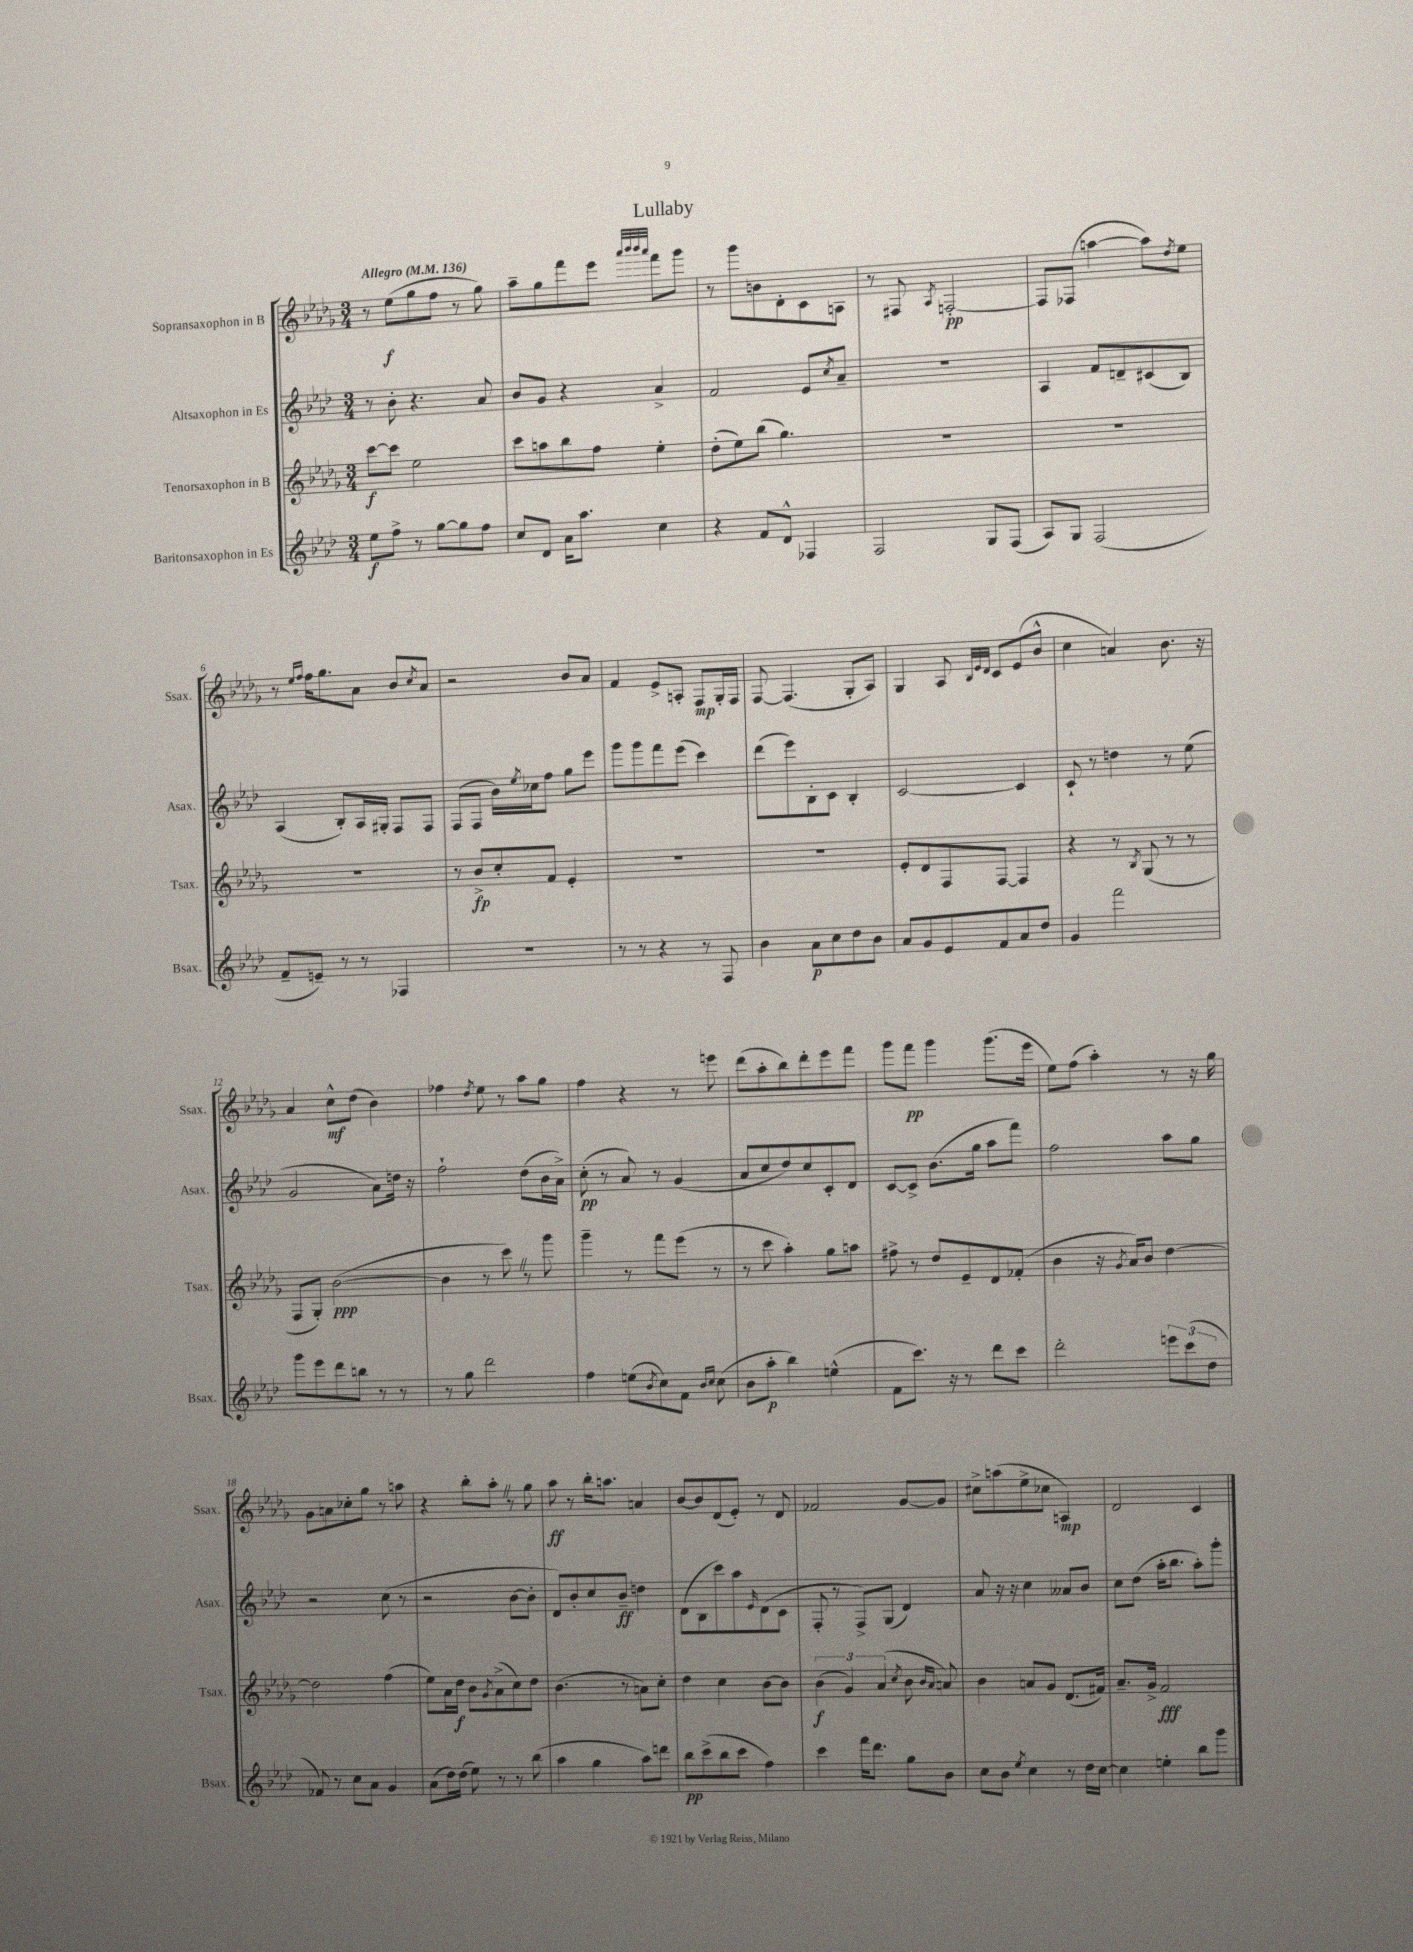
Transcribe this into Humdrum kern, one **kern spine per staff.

**kern	**dynam	**kern	**dynam	**kern	**dynam	**kern	**dynam
*part4	*part4	*part3	*part3	*part2	*part2	*part1	*part1
*staff4	*staff4	*staff3	*staff3	*staff2	*staff2	*staff1	*staff1
*I"Baritonsaxophon in Es	*	*I"Tenorsaxophon in B	*	*I"Altsaxophon in Es	*	*I"Sopransaxophon in B	*
*I'Bsax.	*	*I'Tsax.	*	*I'Asax.	*	*I'Ssax.	*
*clefG2	*	*clefG2	*	*clefG2	*	*clefG2	*
*k[b-e-a-d-]	*	*k[b-e-a-d-g-]	*	*k[b-e-a-d-]	*	*k[b-e-a-d-g-]	*
*M3/4	*	*M3/4	*	*M3/4	*	*M3/4	*
*MM136	*	*MM136	*	*MM136	*	*MM136	*
=1	=1	=1	=1	=1	=1	=1	=1
!	!	!	!	!	!	!LO:TX:a:B:t=Allegro	!
8ee-\L	f	[8ccc\L	f	8r	.	8r	.
8ff^\J	.	8ccc\J]	.	8b-'\	.	(8ee-\L	f
8r	.	2ee-\	.	4.r	.	8gg-\	.
[8gg\L	.	.	.	.	.	8ff\J	.
8gg\]	.	.	.	.	.	8r	.
8ff\J	.	.	.	8a-/	.	8gg-\)	.
=2	=2	=2	=2	=2	=2	=2	=2
8cc/L	.	8ccc\L	.	8b-/L	.	8aa-~\L	.
8d-/J	.	8aan\	.	8g/J	.	8gg-\	.
16a-\KL	.	8bb-\	.	4r	.	8fff\	.
8.aa-\J	.	.	.	.	.	.	.
.	.	8ff\J	.	.	.	8eee-\J	.
.	.	.	.	.	.	32qqaaa-/LLL	.
.	.	.	.	.	.	32qqbbb-/	.
.	.	.	.	.	.	32qqbbb-/	.
.	.	.	.	.	.	32qqaaa-/JJJ	.
4cc\	.	4ee-'\	.	4a-^/	.	8fff\L	.
.	.	.	.	.	.	8ggg-\J	.
=3	=3	=3	=3	=3	=3	=3	=3
4r	.	(8dd-'\L	.	2f/	.	8r	.
.	.	8ee-\)	.	.	.	8ggg-\L	.
8f/L	.	(8bb-\J	.	.	.	8bn\	.
8d-^^/J	.	4.gg-\)	.	.	.	8d-'\	.
4F-X/	.	.	.	8e-/L	.	8c\	.
.	.	.	.	8qcc/	.	.	.
.	.	.	.	8a-~/J	.	8An\J	.
=4	=4	=4	=4	=4	=4	=4	=4
2F/	.	2.r	.	2.r	.	8r	.
.	.	.	.	.	.	8F#X/	.
.	.	.	.	.	.	8qA-/	.
.	.	.	.	.	.	[2Fn'/	pp
8G/L	.	.	.	.	.	.	.
(8F/J	.	.	.	.	.	.	.
=5	=5	=5	=5	=5	=5	=5	=5
8A-/L)	.	2.r	.	4A-/	.	8F/L]	.
8G/J	.	.	.	.	.	(8F-X/J	.
(2F/	.	.	.	8f/L	.	[4aan\	.
.	.	.	.	8dn~/	.	.	.
.	.	.	.	(8c#X/	.	8aa\L])	.
.	.	.	.	.	.	8qdd-/	.
.	.	.	.	8B-/J)	.	8ee-\J	.
!!LO:LB:g=z
=6	=6	=6	=6	=6	=6	=6	=6
8f~/L	.	2.r	.	(4A-/	.	8r	.
.	.	.	.	.	.	16qqee-/LL	.
.	.	.	.	.	.	16qqff/JJ	.
8en~/J)	.	.	.	.	.	16ff\KL	.
.	.	.	.	.	.	8.gg-\	.
8r	.	.	.	8B-'/L)	.	.	.
8r	.	.	.	16A-/L	.	8a-\J	.
.	.	.	.	16G#X'/JJ	.	.	.
4F-X/	.	.	.	8F/L	.	8b-/L	.
.	.	.	.	.	.	8qcc/	.
.	.	.	.	8F/J	.	8a-/J	.
=7	=7	=7	=7	=7	=7	=7	=7
2.r	.	8r	.	(8F/L	.	2r	.
.	.	8b-^/L	fp	8F/J	.	.	.
.	.	8cc'/	.	16b-\LL)	.	.	.
.	.	.	.	8qee-/	.	.	.
.	.	.	.	16cc-X\J	.	.	.
.	.	8f/J	.	8ff\J	.	.	.
.	.	4e-'/	.	8gg\L	.	8b-/L	.
.	.	.	.	8eee-\J	.	8a-/J	.
=8	=8	=8	=8	=8	=8	=8	=8
8r	.	2.r	.	8ggg\L	.	4f/	.
8r	.	.	.	8ggg\	.	.	.
4r	.	.	.	8fff\	.	8e-^/L	.
.	.	.	.	(8eee-\J	.	8An'/J	.
8r	.	.	.	4ccc\)	.	8F/L	mp
8F/	.	.	.	.	.	16G-'/L	.
.	.	.	.	.	.	16F/JJ	.
=9	=9	=9	=9	=9	=9	=9	=9
4b-\	.	2.r	.	(8ddd-\L	.	[8F/	.
.	.	.	.	8eee-\)	.	(4.F/]	.
8a-\L	p	.	.	8B-'\	.	.	.
8cc\	.	.	.	8c\J	.	.	.
8dd-\	.	.	.	4B-'/	.	8G-'/L	.
8b-\J	.	.	.	.	.	8A-/J)	.
=10	=10	=10	=10	=10	=10	=10	=10
8a-/L	.	8e-'/L	.	[2c/	.	4G-/	.
8g/	.	8d-/	.	.	.	.	.
8e-/	.	8F/	.	.	.	8A-/	.
.	.	.	.	.	.	32qqB-/LLL	.
.	.	.	.	.	.	32qqe-/	.
.	.	.	.	.	.	32qqd-/JJJ	.
8f/	.	[8F/J	.	.	.	8c/L	.
8a-/	.	4F/]	.	4c/]	.	(8e-/	.
8dd-/J	.	.	.	.	.	8b-^^/J	.
=11	=11	=11	=11	=11	=11	=11	=11
4g/	.	4r	.	8c`/	.	4cc\	.
.	.	.	.	8r	.	.	.
2fff\	.	8r	.	4ddn\	.	4an/)	.
.	.	8qB-/	.	.	.	.	.
.	.	(8G-/	.	.	.	.	.
.	.	8r	.	8r	.	8.b-\	.
.	.	8r	.	(8ee-\	.	.	.
.	.	.	.	.	.	16r	.
!!LO:LB:g=z
=12	=12	=12	=12	=12	=12	=12	=12
8ggg\L	.	8F/L	.	2g/	.	4a-/	.
8eee-\	.	8G-'/J)	.	.	.	.	.
8ddd-\	.	([2b-\	ppp	.	.	8cc^^\L	mf
8bbn\J	.	.	.	.	.	(8dd-\J	.
8r	.	.	.	8a-\L)	.	4b-\)	.
8r	.	.	.	16ddn\Jk	.	.	.
.	.	.	.	16r	.	.	.
=13	=13	=13	=13	=13	=13	=13	=13
8r	.	4b-\]	.	2ff`\	.	4ff-X\	.
8gg\	.	.	.	.	.	.	.
.	.	.	.	.	.	8qdd-/	.
2ddd-\	.	8r	.	.	.	8ee-\	.
.	.	8cccZ\)	.	.	.	8r	.
.	.	8r	.	(8dd-\L	.	8aa-\L	.
.	.	8ggg-\	.	16b-\L	.	8gg-\J	.
.	.	.	.	16a-^\JJ)	.	.	.
=14	=14	=14	=14	=14	=14	=14	=14
4ff\	.	4ggg-~\	.	(8cc'\	pp	4ff\	.
.	.	.	.	8r	.	.	.
(8een\L	.	8r	.	8a-/)	.	4r	.
8qb-/	.	.	.	.	.	.	.
8cc\)	.	8fff\L	.	8r	.	.	.
8f\J	.	(8eee-\J	.	(4g/	.	8r	.
16qqb-/LL	.	.	.	.	.	.	.
16qqcc/JJ	.	.	.	.	.	.	.
(8cc\	.	8r	.	.	.	8eeen\	.
=15	=15	=15	=15	=15	=15	=15	=15
8b-\L	.	8r	.	8a-/L	.	(8ddd-\L	.
8aa-'\J	p	8ccc\	.	8cc/	.	8aa-'\	.
4bb-\)	.	4aa-'\)	.	8dd-/)	.	8bb-\)	.
.	.	.	.	8cc/	.	8ddd-'\	.
(4een^^\	.	8gg-\L	.	8c'/	.	8eee-\	.
.	.	8aan\J	.	8d-/J	.	8fff\J	.
=16	=16	=16	=16	=16	=16	=16	=16
8f\L	.	8ff#X^\	.	[8c/L	.	8ggg-\L	.
8.ccc\J)	.	8r	.	8c^/J]	.	8fff\J	pp
.	.	8dd-/L	.	(8.b-\L	.	4ggg-\	.
16r	.	.	.	.	.	.	.
8r	.	8e-~/	.	.	.	.	.
.	.	.	.	16gg\Jk	.	.	.
8ddd-\L	.	8d-/	.	8aa-\L	.	(8.ggg-\L	.
8ccc\J	.	(8f-X'/J	.	8fff\J)	.	.	.
.	.	.	.	.	.	16eee-\Jk	.
=17	=17	=17	=17	=17	=17	=17	=17
2ddd-'\	.	4b-\	.	2ff\	.	8ee-\L)	.
.	.	.	.	.	.	(8ff\J	.
.	.	16r	.	.	.	4aa-'\)	.
.	.	8qg-/	.	.	.	.	.
.	.	16a-/KL)	.	.	.	.	.
.	.	8b-/J	.	.	.	.	.
12eeen\L	.	[4dd-\	.	8aa-\L	.	8r	.
(12ccc\	.	.	.	.	.	.	.
.	.	.	.	8gg\J	.	16r	.
12dd-\J	.	.	.	.	.	.	.
.	.	.	.	.	.	16gg-\	.
!!LO:LB:g=z
=18	=18	=18	=18	=18	=18	=18	=18
8f-X/)	.	2dd-\]	.	2r	.	8g-\L	.
8r	.	.	.	.	.	8an\	.
8cc\L	.	.	.	.	.	8cc-X'\	.
8a-\J	.	.	.	.	.	8gg-\J	.
4g/	.	(4ff\	.	(8cc\	.	8r	.
.	.	.	.	8r	.	8aan\	.
=19	=19	=19	=19	=19	=19	=19	=19
(8a-\L	.	8ee-\L)	.	2r	.	4r	.
16dd-\L)	.	16a-\L	.	.	.	.	.
(16dd-\JJ	.	16dd-\JJ	f	.	.	.	.
8ee-\)	.	8b-\L	.	.	.	8bb-'\L	.
.	.	8qg-/	.	.	.	.	.
8r	.	(8a-^\	.	.	.	8aa-'Z\J	.
8r	.	8cc\)	.	[8b-\L	.	8r	.
(8bb-\	.	8dd-\J	.	8b-'\J]	.	8gg-\	.
=20	=20	=20	=20	=20	=20	=20	=20
4aa-\	.	(4.b-\	.	8d-/L)	.	8aa-\	ff
.	.	.	.	8b-'/	.	8r	.
4gg\	.	.	.	8cc/	.	16bb-'\KL	.
.	.	.	.	.	.	8.aan\J	.
.	.	8r	.	8b-~/J	ff	.	.
8aa-\L)	.	8an\L)	.	4ddn\	.	4an/	.
8dddn\J	.	8cc'\J	.	.	.	.	.
=21	=21	=21	=21	=21	=21	=21	=21
8bb-\L	pp	4dd-\	.	(8d-\L	.	[8b-/L	.
(8ccc^\	.	.	.	8B-\	.	8b-/]	.
8bb-\	.	4cc\	.	8ccc\)	.	(8d-/	.
8ccc\J	.	.	.	8aa-\	.	8e-'/J)	.
.	.	.	.	16qqe-/	.	.	.
4ff\)	.	[8b-\L	.	(8d-\	.	8r	.
.	.	8b-\J]	.	8c\J	.	8d-/	.
=22	=22	=22	=22	=22	=22	=22	=22
4ccc\	.	(6b-\	f	8F'/	.	2f-X/	.
.	.	.	.	8r	.	.	.
.	.	6g-/)	.	.	.	.	.
16fff\KL	.	.	.	8F^/L)	.	.	.
8.ddd-\J	.	.	.	.	.	.	.
.	.	(6a-/	.	.	.	.	.
.	.	.	.	(8G/J	.	.	.
.	.	8qcc/	.	.	.	.	.
8gg\L	.	8b-\	.	4d-/)	.	[8g-/L	.
.	.	16qqb-/LL	.	.	.	.	.
.	.	16qqa-/JJ	.	.	.	.	.
8b-\J	.	8an/)	.	.	.	8g-/J]	.
=23	=23	=23	=23	=23	=23	=23	=23
8cc\L	.	4b-\	.	8a-/	.	8cc#X^\L	.
8b-\J	.	.	.	16r	.	(8aan\	.
.	.	.	.	16r	.	.	.
8qee-/	.	.	.	.	.	.	.
4cc\	.	8an/L	.	4cc\	.	8ee-^\	.
.	.	8g-/J	.	.	.	8cc-X\J	.
8r	.	(8.d-/L	.	8a--X/L	.	4An/)	mp
16dd-\LL	.	.	.	8b-/J	.	.	.
[16cc\JJ	.	16f#X/Jk)	.	.	.	.	.
=24	=24	=24	=24	=24	=24	=24	=24
4cc\]	.	8.a-~/L	.	8cc\L	.	2d-/	.
.	.	.	.	(8dd-\J	.	.	.
.	.	16g-^/Jk	.	.	.	.	.
4een'\	.	2f/	fff	16aa-'\KL	.	.	.
.	.	.	.	8.bb-\J	.	.	.
8bb-\L	.	.	.	8aa-'\L)	.	4c/	.
8ggg\J	.	.	.	8ggg'\J	.	.	.
==	==	==	==	==	==	==	==
*-	*-	*-	*-	*-	*-	*-	*-
